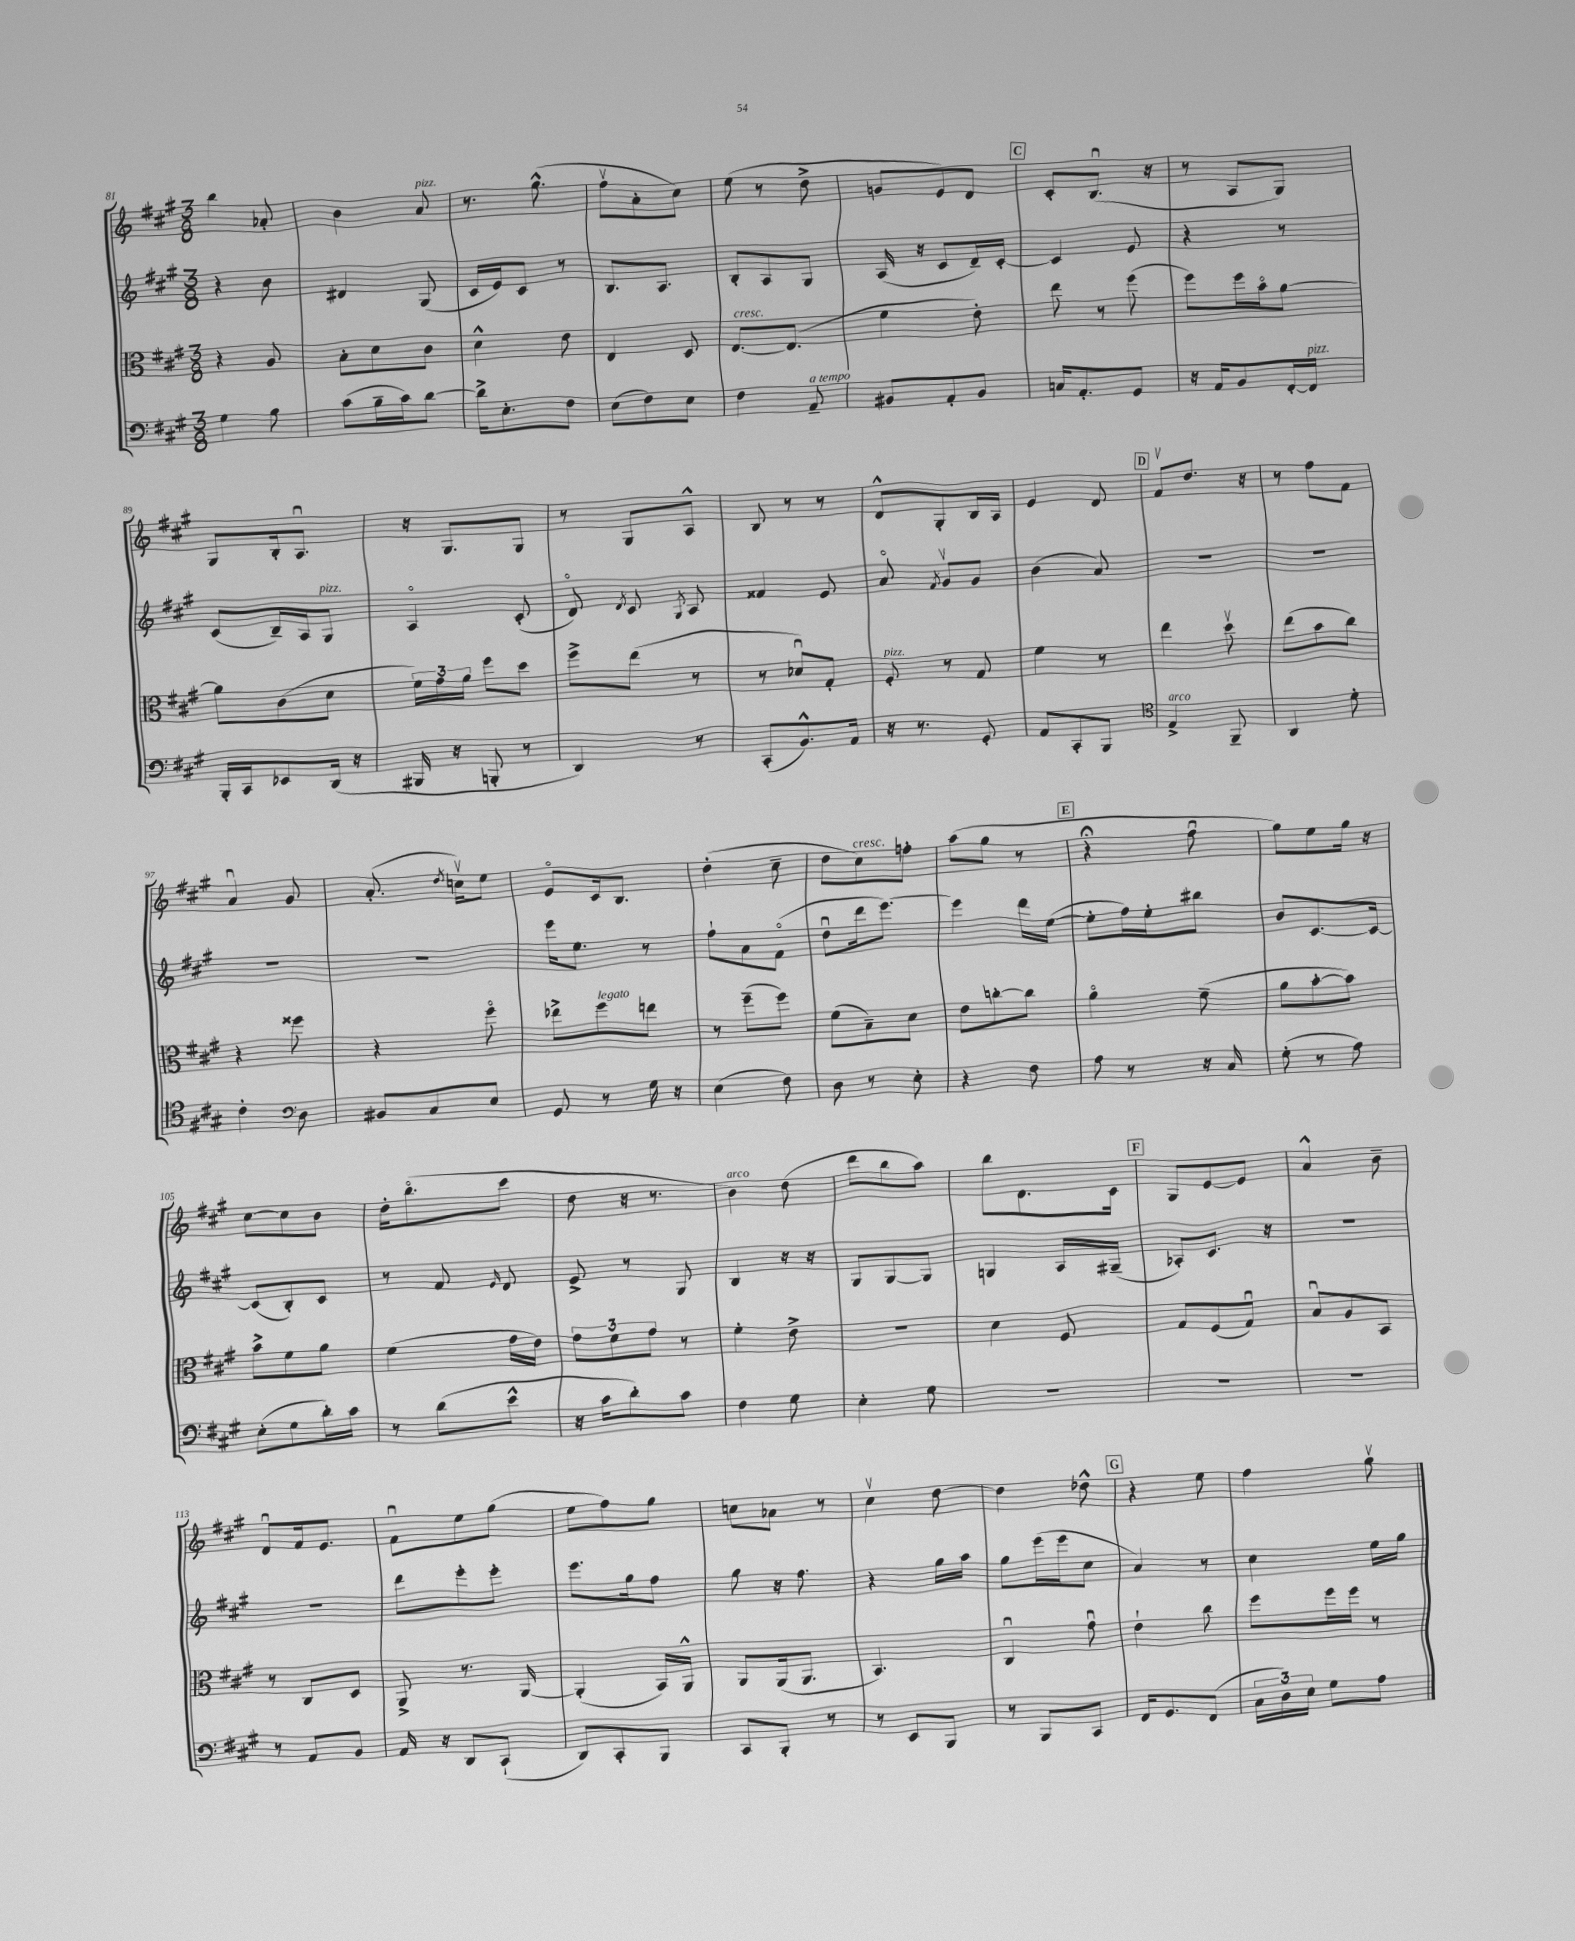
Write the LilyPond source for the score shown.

<<
\new StaffGroup <<
\new Staff = "s0" {
    \clef treble \key a \major \numericTimeSignature \time 3/8
    \autoBeamOff b''4 aes'8-. |
    b'4 a'8^\markup { \italic "pizz." } |
    r8. gis''8.-^( |
    fis''8[\upbow a'8-. cis''8]) |
    e''8( r8 d''8-> |
    g'8[ e'8) d'8] |
    \mark \markup { \box "C" } cis'8[-. b8.]\downbow( r16 |
    r8 a8[ gis8]) |
    gis8[ b16-. a8.]\downbow |
    r16 gis8.[ gis8] |
    r8 gis8[ a8]-^ |
    b8 r8 r8 |
    d'8[-^ gis8-. b16 a16] |
    e'4 d'8 |
    \mark \markup { \box "D" } fis'8[\upbow d''8.] r16 |
    r8 fis''8[ fis'8] |
    a'4\downbow gis'8 |
    a'8.-.( \acciaccatura { d''8 } c''16[\upbow) e''8] |
    e'8[\flageolet cis'16 b8.] |
    d''4-.( cis''8-- |
    d''8[ cis''8^\markup { \italic "cresc." }) f''8]-. |
    a''8[( gis''8] r8 |
    \mark \markup { \box "E" } r4\fermata fis''8\downbow |
    gis''8[) e''8 gis''16] r16 |
    cis''8[~ cis''8 b'8] |
    d''16[-. b''8.\flageolet( cis'''8] |
    d''8 r16 r8. |
    b'4^\markup { \italic "arco" }) d''8( |
    d'''8[ b''8 a''8]) |
    b''8[ d'8. cis'16] |
    \mark \markup { \box "F" } gis8[ e'8~ e'8] |
    a'4-^ b'8-- |
    d'8[\downbow fis'16 e'8.] |
    fis'8[\downbow e''8 gis''8]( |
    e''8[ fis''8) gis''8] |
    c''8[ aes'8] r8 |
    cis''4\upbow d''8~ |
    d''4 des''8-^ |
    \mark \markup { \box "G" } r4 e''8 |
    fis''4 gis''8\upbow \bar "|." |
}
\new Staff = "s1" {
    \clef treble \key a \major \numericTimeSignature \time 3/8
    \autoBeamOff r4 b'8 |
    dis'4 gis8( |
    cis'16[ e'16) cis'8] r8 |
    b8.[ a8.] |
    b8[-. a8 gis8] |
    a16( r16 cis'8[ d'16--) cis'16]~-. |
    \mark \markup { \box "C" } cis'4 e'8 |
    r4 r8 |
    cis'8[( b16--) a16 gis8]^\markup { \italic "pizz." } |
    a4\flageolet cis'8-.( |
    d'8\flageolet) \acciaccatura { d'8 } cis'8 \acciaccatura { gis8 } a8 |
    fisis'4 e'8 |
    a'8\flageolet \acciaccatura { fis'8 } gis'8[\upbow gis'8] |
    b'4( a'8) |
    \mark \markup { \box "D" } R4. |
    R4. |
    R4. |
    R4. |
    e'''16[ e''8.] r8 |
    fis''8[-! a'8 fis'8]\flageolet( |
    d''8[\downbow d'''16 e'''8.]~) |
    e'''4 d'''16[ e''16]~( |
    \mark \markup { \box "E" } e''8[-. fis''16) e''16-. bis''8] |
    b'8[ cis'8.~ cis'16]~ |
    cis'8[( b8-.) cis'8] |
    r8 fis'8 \grace { e'16 } d'8 |
    e'8-> r8 gis8 |
    b4 r16 r16 |
    gis8[ gis8~ gis8] |
    g4 a16[ gis16]--( |
    \mark \markup { \box "F" } aes8[-.) cis'8.] r16 |
    R4. |
    R4. |
    d'''8[ e'''8-. e'''8]-. |
    e'''8.[ gis''16 fis''8] |
    gis''8 r16 fis''8. |
    r4 gis''16[ a''16] |
    gis''8[ e'''16( e'''16 cis''8] |
    \mark \markup { \box "G" } a'4) r8 |
    cis''4 e''16[ gis''16] \bar "|." |
}
\new Staff = "s2" {
    \clef alto \key a \major \numericTimeSignature \time 3/8
    \autoBeamOff r4 a8 |
    b8[-. d'8 cis'8] |
    d'4-^ e'8 |
    e4 d8 |
    e8.[~^\markup { \italic "cresc." } e8.]( |
    fis'4 e'8-.) |
    \mark \markup { \box "C" } e''8 r8 fis''8( |
    fis''8[) fis''16 b'16\flageolet a'8]~ |
    a'8[ cis'8( d'8] |
    \tuplet 3/2 { fis'16[) gis'16 a'16] } fis''8[ d''8] |
    fis''8[-> e''8]( r8 |
    r8 des'8[\downbow) gis8]-. |
    fis8-.^\markup { \italic "pizz." } r8 gis8 |
    fis'4 r8 |
    \mark \markup { \box "D" } e''4 d''8\upbow |
    e''8[( b'8 cis''8]) |
    r4 fisis''8 |
    r4 fis''8\flageolet |
    ees''8[-> fis''8^\markup { \italic "legato" } e''8] |
    r8 fis''8[--( fis''8]) |
    fis'8[( b8--) d'8] |
    e'8[ c''8~-. c''8] |
    \mark \markup { \box "E" } a'4\flageolet fis'8--( |
    a'8[ b'8~-. b'8]) |
    b'8[-> fis'8 a'8] |
    fis'4( gis'16[ e'16]) |
    \tuplet 3/2 { gis'8[ fis'8 gis'8] } r8 |
    fis'4-. e'8-> |
    R4. |
    d'4 fis8 |
    \mark \markup { \box "F" } gis8[ fis8( gis8]\downbow) |
    b8[\downbow a8 b,8] |
    r8 cis8[ d8] |
    a,8-> r8. a,16~ |
    a,4-.( b,16[) a,16]-^ |
    a,8[ a,16( a,8.] |
    b,4.) |
    cis4\downbow gis'8\downbow |
    \mark \markup { \box "G" } e'4-! cis''8 |
    fis''8[ fis''16 fis''16] r8 \bar "|." |
}
\new Staff = "s3" {
    \clef bass \key a \major \numericTimeSignature \time 3/8
    \autoBeamOff gis4 b8 |
    cis'8[( b16-- cis'16) d'8]~ |
    d'16[-> e8.-. fis8] |
    e8[( fis8) e8] |
    fis4 a,8--^\markup { \italic "a tempo" } |
    bis,8[ a,8-. bis,8] |
    \mark \markup { \box "C" } c16[ a,8.-. gis,8] |
    r16 a,16[ b,8 fis,16~-. fis,16]^\markup { \italic "pizz." } |
    b,,16[-. cis,16 ees,8 d,16]( r16 |
    bis,,16 r16 b,,8-. r8 |
    d,4) r8 |
    cis,8[-.( b,8.-^) a,16] |
    r16 r8. gis,8-. |
    a,8[ cis,8-. b,,8] |
    \mark \markup { \box "D" } \clef tenor e4->^\markup { \italic "arco" } fis,8-- |
    a,4 d'8-. |
    cis'4-. \clef bass d8 |
    bis,8[ cis8 e8] |
    gis,8 r8 gis16 r16 |
    e4( fis8) |
    d8 r8 e8-. |
    r4 fis8 |
    \mark \markup { \box "E" } a8 r8 r16 cis16 |
    gis8-.( r8 a8) |
    e8[-.( gis8 d'16-.) cis'16] |
    r8 d'8[( e'8]-^ |
    r16 cis'16[ d'8-.) cis'8] |
    fis4 gis8 |
    e4-. gis8 |
    R4. |
    \mark \markup { \box "F" } R4. |
    R4. |
    r8 a,8[ b,8] |
    a,16 r16 d,8[ cis,8]-!( |
    d,8[) cis,8-. b,,8] |
    cis,8[ b,,8]-. r8 |
    r8 e,8[ b,,8] |
    r8 b,,8[ cis,8] |
    \mark \markup { \box "G" } fis,16[ gis,8. fis,8]( |
    \tuplet 3/2 { cis16[ d16) e16] } gis8[ a8] \bar "|." |
}
>>
>>
\layout { \context { \Score currentBarNumber = #81 } }
